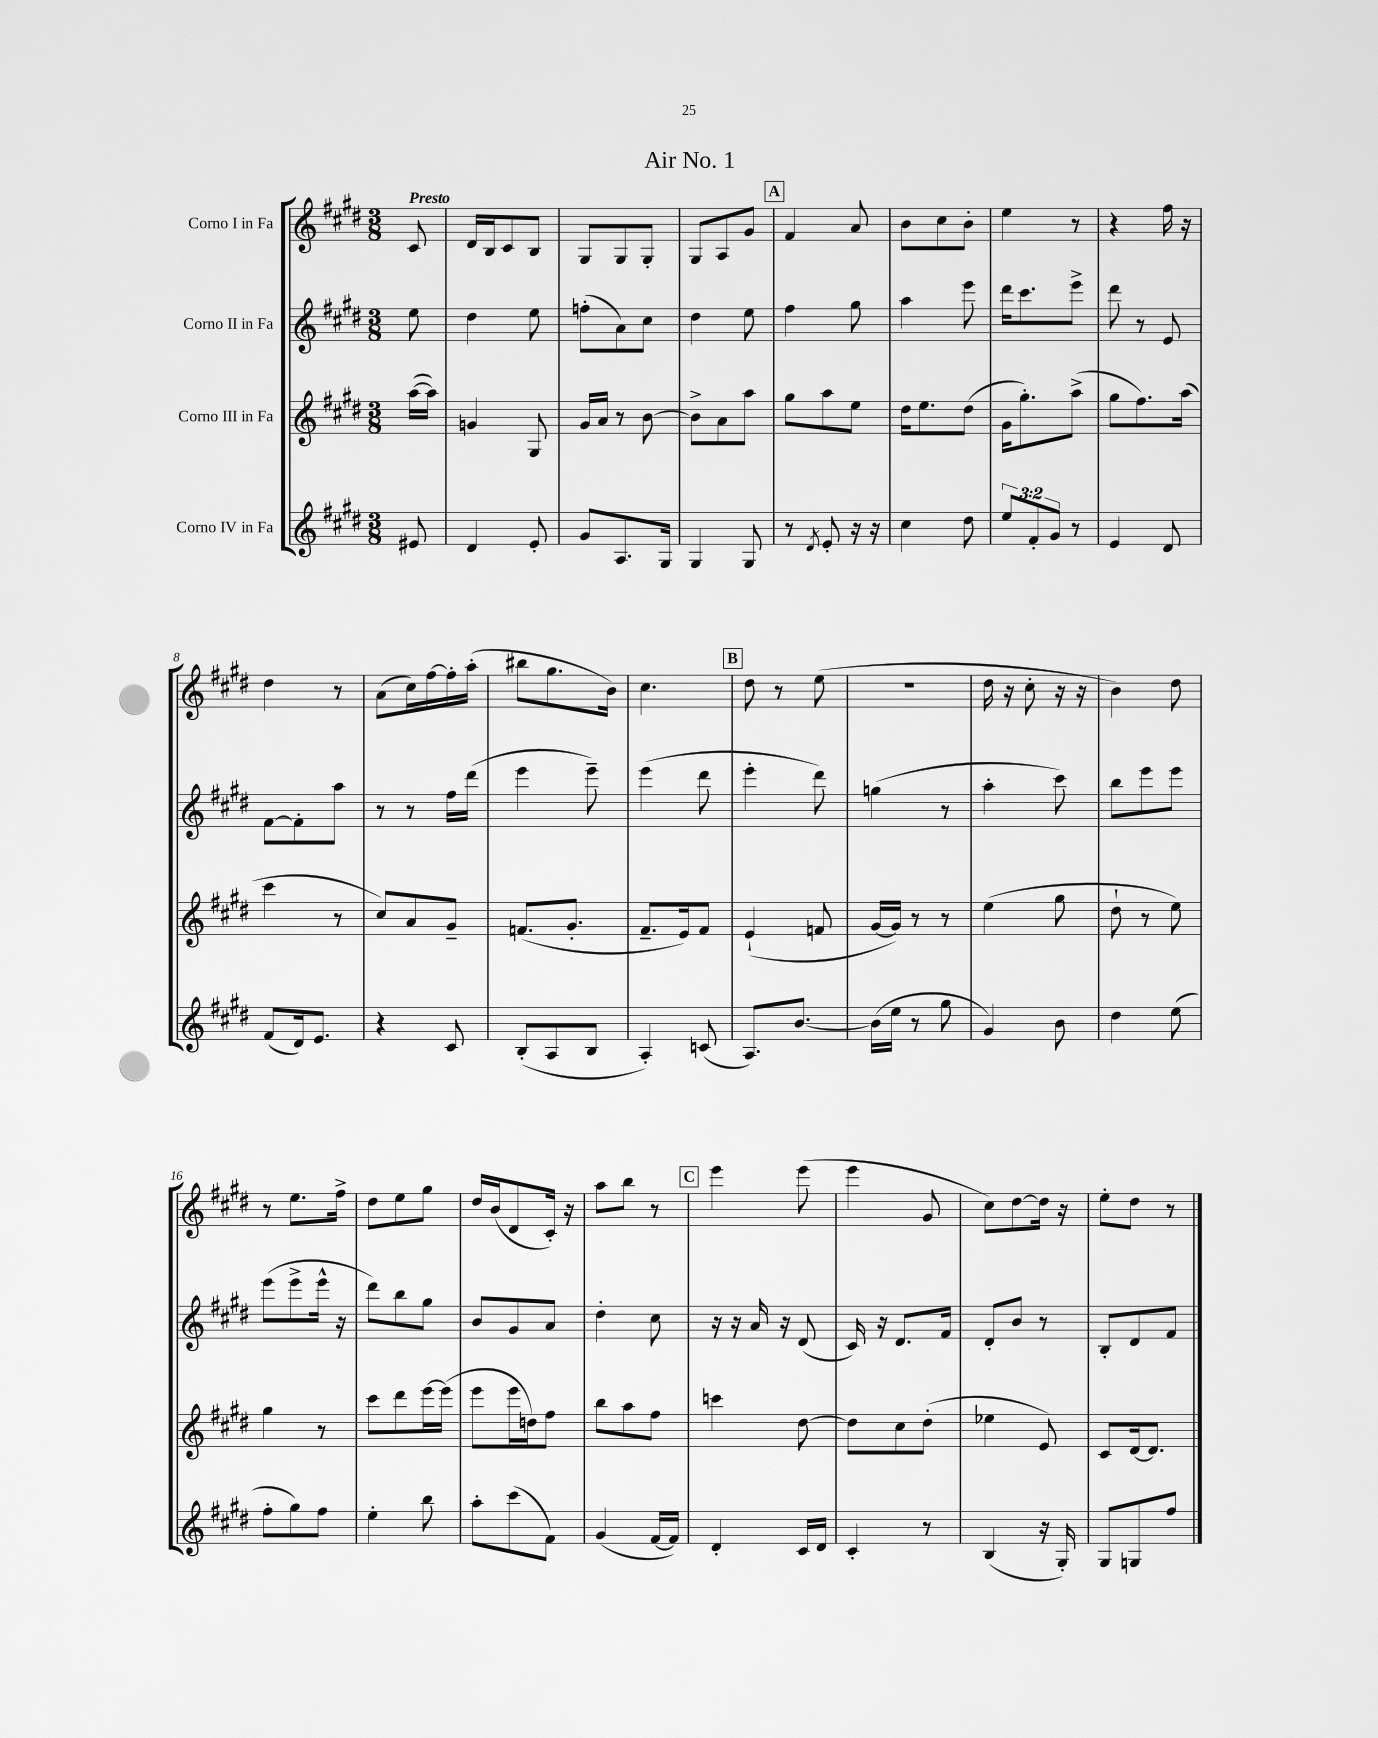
\header { title = "Air No. 1" }
<<
\new StaffGroup <<
\new Staff = "s0" \with { instrumentName = "Corno I in Fa" } {
    \clef treble \key e \major \numericTimeSignature \time 3/8 \partial 8 \tempo "Presto"
    cis'8 |
    dis'16 b16 cis'8 b8 |
    gis8 gis8 gis8-. |
    gis8 a8 gis'8 |
    \mark \markup { \box "A" } fis'4 a'8 |
    b'8 cis''8 b'8-. |
    e''4 r8 |
    r4 fis''16 r16 |
    dis''4 r8 |
    a'8( cis''16) fis''16~ fis''16-. a''16-.( |
    bis''8 gis''8. b'16) |
    cis''4. |
    \mark \markup { \box "B" } dis''8 r8 e''8( |
    R4. |
    dis''16 r16 cis''8-. r16 r16 |
    b'4) dis''8 |
    r8 e''8. fis''16-> |
    dis''8 e''8 gis''8 |
    dis''16 b'16( dis'8 cis'16-.) r16 |
    a''8 b''8 r8 |
    \mark \markup { \box "C" } e'''4 e'''8( |
    e'''4 gis'8 |
    cis''8) dis''8~ dis''16 r16 |
    e''8-. dis''8 r8 \bar "|." |
}
\new Staff = "s1" \with { instrumentName = "Corno II in Fa" } {
    \clef treble \key e \major \numericTimeSignature \time 3/8 \partial 8
    e''8 |
    dis''4 e''8 |
    f''8-.( a'8) cis''8 |
    dis''4 e''8 |
    \mark \markup { \box "A" } fis''4 gis''8 |
    a''4 e'''8 |
    dis'''16 cis'''8. e'''8-> |
    dis'''8 r8 e'8 |
    fis'8~ fis'8-. a''8 |
    r8 r8 fis''16 dis'''16( |
    e'''4 e'''8--) |
    e'''4( dis'''8 |
    \mark \markup { \box "B" } e'''4-. dis'''8) |
    g''4( r8 |
    a''4-. cis'''8) |
    b''8 e'''8 e'''8 |
    e'''8( e'''8-> e'''16-^ r16 |
    dis'''8) b''8 gis''8 |
    b'8 gis'8 a'8 |
    dis''4-. cis''8 |
    \mark \markup { \box "C" } r16 r16 a'16 r16 dis'8( |
    cis'16) r16 dis'8. fis'16 |
    dis'8-. b'8 r8 |
    b8-. dis'8 fis'8 \bar "|." |
}
\new Staff = "s2" \with { instrumentName = "Corno III in Fa" } {
    \clef treble \key e \major \numericTimeSignature \time 3/8 \partial 8
    a''16~( a''16) |
    g'4 gis8 |
    gis'16 a'16 r8 b'8~ |
    b'8-> a'8 a''8 |
    \mark \markup { \box "A" } gis''8 a''8 e''8 |
    dis''16 e''8. dis''8( |
    gis'16 gis''8.-.) a''8->( |
    gis''8 fis''8.) a''16( |
    cis'''4 r8 |
    cis''8) a'8 gis'8-- |
    f'8.( gis'8.-. |
    fis'8.-- e'16) fis'8 |
    \mark \markup { \box "B" } e'4-!( f'8 |
    gis'16~ gis'16) r8 r8 |
    e''4( gis''8 |
    dis''8-! r8 e''8) |
    gis''4 r8 |
    cis'''8 dis'''8 e'''16~ e'''16( |
    e'''8 e'''16 d''16) fis''8 |
    b''8 a''8 fis''8 |
    \mark \markup { \box "C" } c'''4 dis''8~ |
    dis''8 cis''8 dis''8-.( |
    ees''4 e'8) |
    cis'8 dis'16~ dis'8. \bar "|." |
}
\new Staff = "s3" \with { instrumentName = "Corno IV in Fa" } {
    \clef treble \key e \major \numericTimeSignature \time 3/8 \override Staff.TupletNumber.text = #tuplet-number::calc-fraction-text \partial 8
    eis'8 |
    dis'4 e'8-. |
    gis'8 a8. gis16 |
    gis4 gis8 |
    \mark \markup { \box "A" } r8 \acciaccatura { dis'8 } e'8-. r16 r16 |
    cis''4 dis''8 |
    \tuplet 3/2 { e''8 fis'8-. gis'8 } r8 |
    e'4 dis'8 |
    fis'8( dis'16) e'8. |
    r4 cis'8 |
    b8-.( a8 b8 |
    a4-.) c'8( |
    \mark \markup { \box "B" } a8.) b'8.~ |
    b'16( e''16 r8 gis''8 |
    gis'4) b'8 |
    dis''4 e''8( |
    fis''8-. gis''8) fis''8 |
    e''4-. b''8 |
    a''8-. cis'''8( fis'8) |
    gis'4( fis'16~ fis'16) |
    \mark \markup { \box "C" } dis'4-. cis'16 dis'16 |
    cis'4-. r8 |
    b4( r16 gis16-.) |
    gis8 g8 fis''8 \bar "|." |
}
>>
>>
